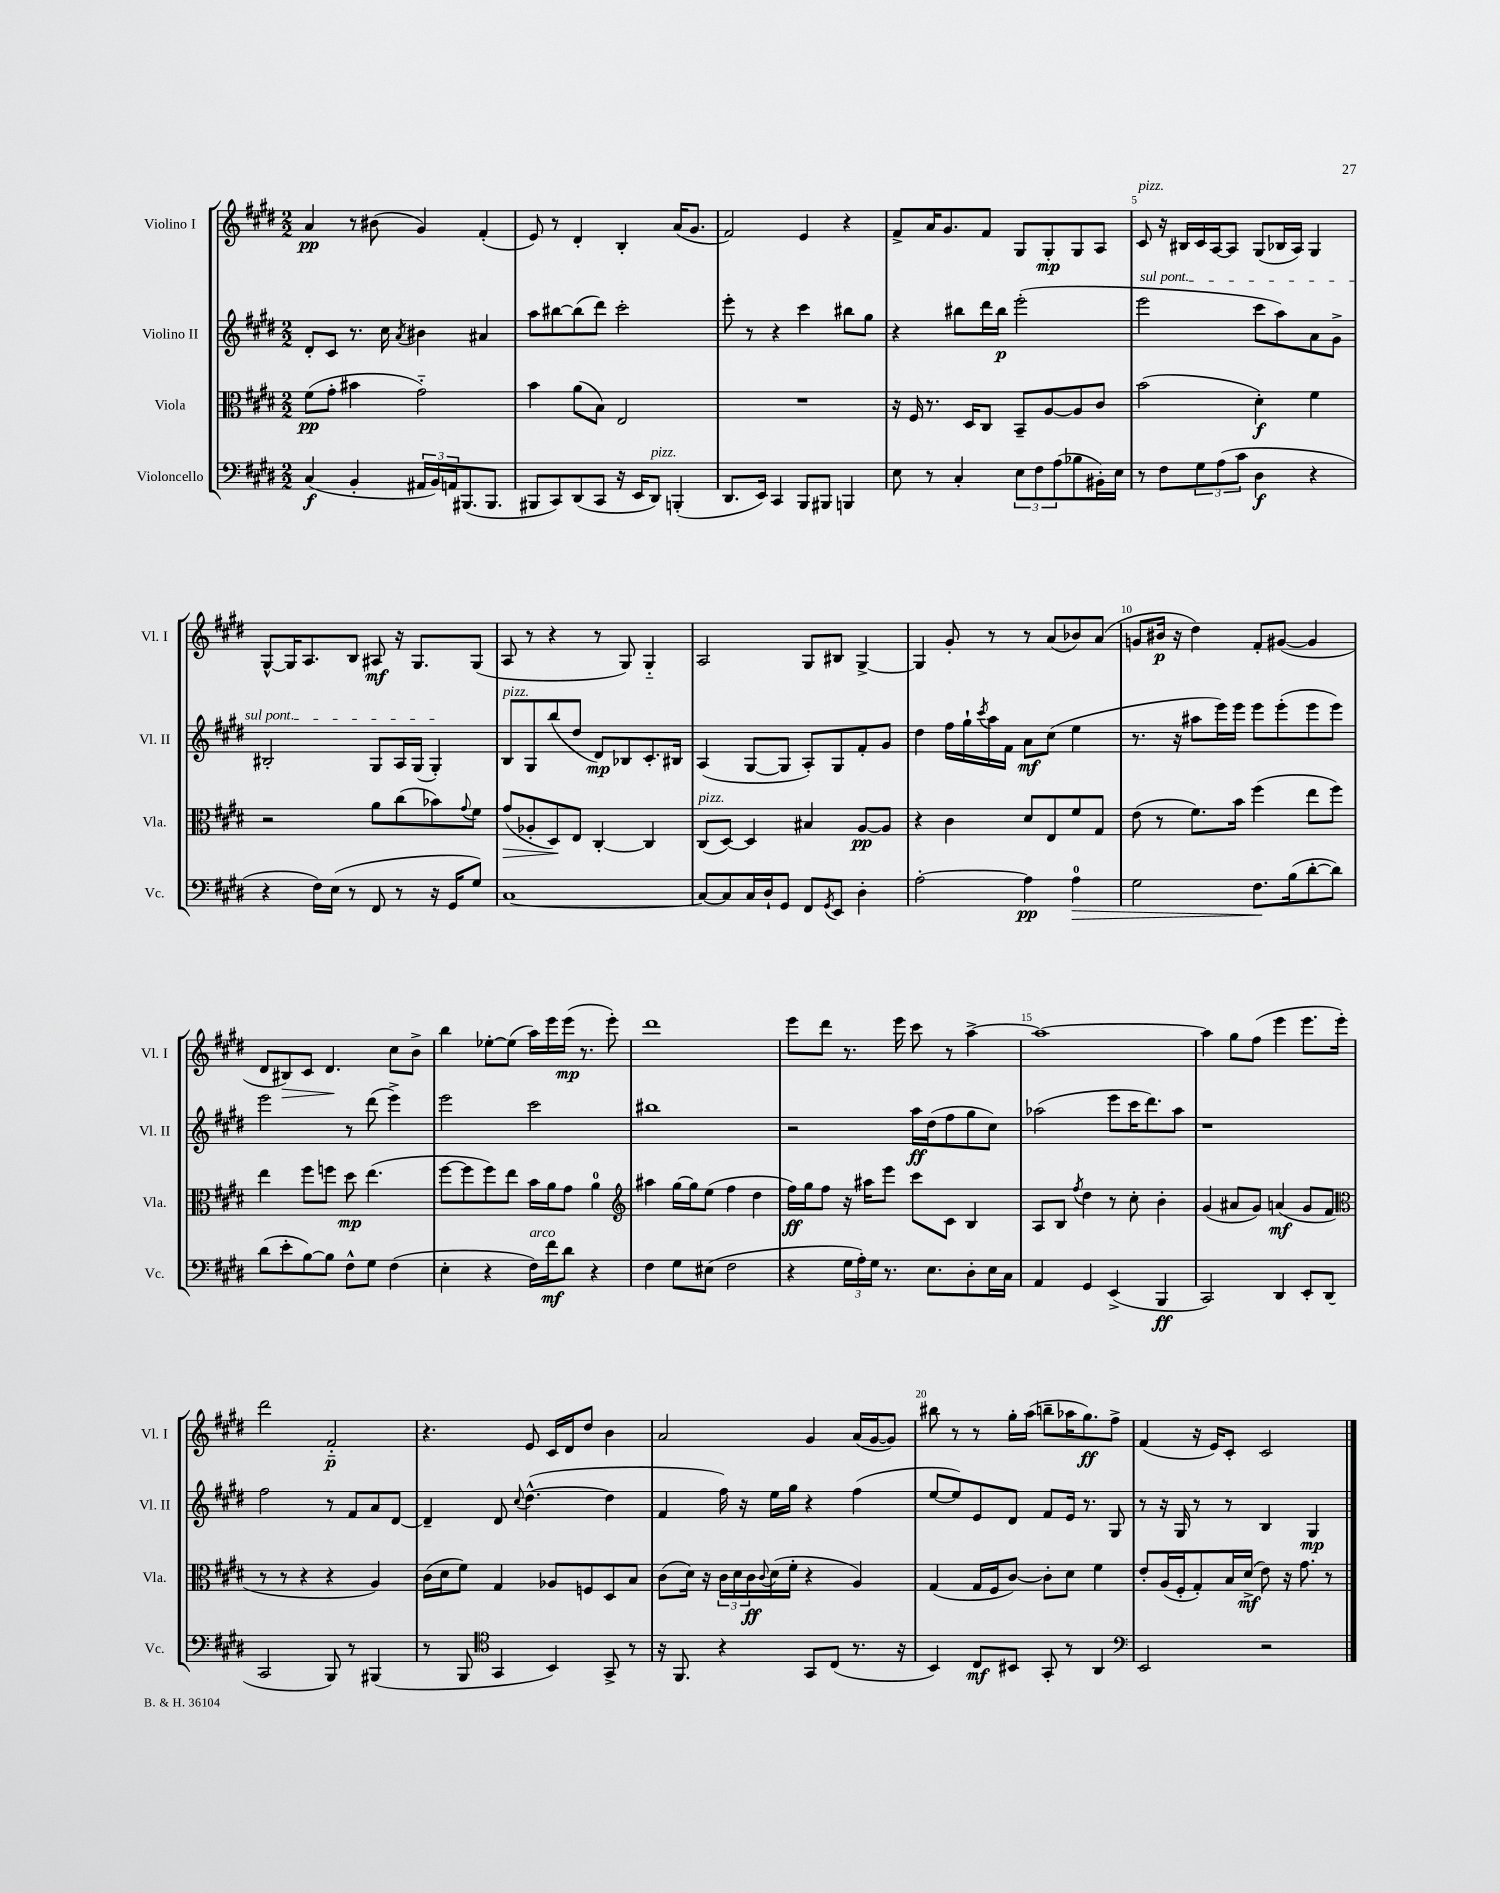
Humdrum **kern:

**kern	**dynam	**kern	**dynam	**kern	**dynam	**kern	**dynam
*part4	*part4	*part3	*part3	*part2	*part2	*part1	*part1
*staff4	*staff4	*staff3	*staff3	*staff2	*staff2	*staff1	*staff1
*I"Violoncello	*	*I"Viola	*	*I"Violino II	*	*I"Violino I	*
*I'Vc.	*	*I'Vla.	*	*I'Vl. II	*	*I'Vl. I	*
*clefF4	*	*clefC3	*	*clefG2	*	*clefG2	*
*k[f#c#g#d#]	*	*k[f#c#g#d#]	*	*k[f#c#g#d#]	*	*k[f#c#g#d#]	*
*M2/2	*	*M2/2	*	*M2/2	*	*M2/2	*
=1	=1	=1	=1	=1	=1	=1	=1
(4C#/	f	(8f#\L	pp	8d#'/L	.	4a/	pp
.	.	8g#'\J	.	8c#/J	.	.	.
4BB'/	.	4b#X\	.	8.r	.	8r	.
.	.	.	.	.	.	(8b#X\	.
.	.	.	.	16cc#\	.	.	.
.	.	.	.	8qa/	.	.	.
24AA#X/LL	.	2g#\)	.	4b#X\	.	4g#/)	.
24BB/)	.	.	.	.	.	.	.
24AAn/J	.	.	.	.	.	.	.
(8.BBB#X/	.	.	.	.	.	.	.
.	.	.	.	4a#X/	.	(4f#'/	.
8.BBB#/J	.	.	.	.	.	.	.
=2	=2	=2	=2	=2	=2	=2	=2
8BBB#X/L	.	4b\	.	8aa\L	.	8e/)	.
8CC#/)	.	.	.	[8bb#X\	.	8r	.
(8DD#/	.	(8a\L	.	(8bb#\]	.	4d#'/	.
8CC#/J	.	8B\J)	.	8ddd#\J)	.	.	.
16r	.	2E/	.	2ccc#'\	.	4B'/	.
16EE/KL	.	.	.	.	.	.	.
!LO:TX:a:i:t=pizz.	!	!	!	!	!	!	!
8DD#/J)	.	.	.	.	.	.	.
(4BBBn'/	.	.	.	.	.	(16a/KL	.
.	.	.	.	.	.	8.g#/J	.
=3	=3	=3	=3	=3	=3	=3	=3
8.DD#/L	.	1r	.	8eee'\	.	2f#/)	.
.	.	.	.	8r	.	.	.
16EE/Jk)	.	.	.	.	.	.	.
4CC#/	.	.	.	4r	.	.	.
8BBB/L	.	.	.	4ccc#\	.	4e/	.
8BBB#X/J	.	.	.	.	.	.	.
4BBBn/	.	.	.	8bb#X\L	.	4r	.
.	.	.	.	8gg#\J	.	.	.
=4	=4	=4	=4	=4	=4	=4	=4
8E\	.	16r	.	4r	.	8f#^/L	.
.	.	16F#/	.	.	.	.	.
8r	.	8.r	.	.	.	16a/K	.
.	.	.	.	.	.	8.g#/	.
4C#'/	.	.	.	8bb#X\L	.	.	.
.	.	16D#/KL	.	.	.	.	.
.	.	8C#/J	.	16ddd#\L	.	8f#/J	.
.	.	.	.	16bb#\JJ	p	.	.
12E\L	.	8BB~/L	.	(2eee'\	.	8G#/L	.
12F#\	.	.	.	.	.	.	.
.	.	[8A/	.	.	.	8G#'/	mp
(12A\	.	.	.	.	.	.	.
8B-X\	.	8A/]	.	.	.	8G#/	.
16BB#X'\L)	.	8c#/J	.	.	.	8A/J	.
16E\JJ	.	.	.	.	.	.	.
=5	=5	=5	=5	=5	=5	=5	=5
!	!	!	!	!	!	!LO:TX:a:i:t=pizz.	!
!	!	!	!	!LO:TX:a:i:t=sul pont.	!	!	!
8r	.	(2b\	.	2eee\	.	8c#/	.
8F#\L	.	.	.	.	.	16r	.
.	.	.	.	.	.	16B#X/LL	.
12G#\	.	.	.	.	.	16c#/	.
.	.	.	.	.	.	[16A/J	.
(12A\	.	.	.	.	.	.	.
.	.	.	.	.	.	8A/J]	.
12c#\J	.	.	.	.	.	.	.
4D#\	f	4d#'\)	f	8ccc#\L	.	(8G#/L	.
.	.	.	.	8aa\)	.	16B-X/L	.
.	.	.	.	.	.	16A/JJ)	.
4r	.	4f#\	.	8a\	.	4G#/	.
.	.	.	.	8g#^\J	.	.	.
!!LO:LB:g=z
=6	=6	=6	=6	=6	=6	=6	=6
4r	.	2r	.	2B#X'/	.	[8G#^^/L	.
.	.	.	.	.	.	16G#/K]	.
.	.	.	.	.	.	8.A/	.
16F#\LL)	.	.	.	.	.	.	.
(16E\JJ	.	.	.	.	.	.	.
8r	.	.	.	.	.	8B/J	.
8FF#/	.	8a\L	.	8G#/L	.	8A#X/	mf
8r	.	(8cc#\	.	16A/L	.	16r	.
.	.	.	.	(16G#/JJ	.	8.G#/L	.
16r	.	8b-X\)	.	4G#'/)	.	.	.
16GG#/KL	.	.	.	.	.	.	.
.	.	8qqg#/	.	.	.	.	.
8G#/J)	.	8f#\J	.	.	.	(8G#/J	.
=7	=7	=7	=7	=7	=7	=7	=7
!	!	!	!	!LO:TX:a:i:t=pizz.	!	!	!
!	!	!	!LO:HP:b	!	!	!	!
[1C#	.	(8g#/L	>	8B/L	.	8A/	.
.	.	8A-X'/	.	8G#/	.	8r	.
.	.	8D#/)	.	(8bb/	.	4r	.
.	.	8E/J	]	8dd#/J	.	.	.
.	.	[4C#'/	.	8d#/L)	mp	8r	.
.	.	.	.	8B-X/	.	8G#/)	.
.	.	4C#/]	.	8.c#'/	.	4G#/	.
.	.	.	.	16B#X/Jk	.	.	.
=8	=8	=8	=8	=8	=8	=8	=8
!	!	!LO:TX:a:i:t=pizz.	!	!	!	!	!
8C#/L_	.	(8C#/L	.	(4A/	.	2A/	.
8C#/]	.	[8D#/J)	.	.	.	.	.
16C#/L	.	4D#/]	.	[8G#/L	.	.	.
16D#`/J	.	.	.	.	.	.	.
8GG#/J	.	.	.	8G#/J]	.	.	.
8FF#/L	.	4B#X/	.	8A'/L)	.	8G#/L	.
8qGG#/	.	.	.	.	.	.	.
8EE/J	.	.	.	8G#/	.	8B#X/J	.
4D#'\	.	[8A/L	pp	8f#'/	.	[4G#^/	.
.	.	8A/J]	.	8g#/J	.	.	.
=9	=9	=9	=9	=9	=9	=9	=9
[2A'\	.	4r	.	4dd#\	.	4G#/]	.
.	.	4c#\	.	16ff#\LL	.	8g#'/	.
.	.	.	.	16gg#`\	.	.	.
.	.	.	.	8qccc#/	.	.	.
.	.	.	.	16aa\	.	8r	.
.	.	.	.	16f#\JJ	.	.	.
4A\]	pp	8d#/L	.	8a\L	mf	8r	.
.	.	8E/	.	(8cc#\J	.	(8a/L	.
!	!LO:HP:b	!	!	!	!	!	!
4A\	>	8f#/	.	4ee\	.	8b-X/)	.
.	.	8G#/J	.	.	.	(8a/J	.
=10	=10	=10	=10	=10	=10	=10	=10
2G#\	.	(8e\	.	8.r	.	8gn/L	.
.	.	8r	.	.	.	16b#X/Jk	p
.	.	.	.	16r	.	16r	.
.	.	8.f#\L)	.	8aa#X\L	.	4dd#\)	.
.	.	.	.	16eee\L)	.	.	.
.	.	16b\Jk	.	16eee\JJ	.	.	.
8.F#\L	.	(4ff#\	.	8eee\L	.	8f#'/L	.
.	.	.	.	(8eee'\	.	([8g#X/J	.
(16B\k	]	.	.	.	.	.	.
[8d#'\	.	8ee\L	.	8eee\	.	4g#/]	.
8d#\J])	.	8ff#\J)	.	8eee\J)	.	.	.
!!LO:LB:g=z
=11	=11	=11	=11	=11	=11	=11	=11
(8d#\L	.	4ee\	.	2eee\	.	8d#/L	.
!	!	!	!	!	!	!	!LO:HP:b
8e'\	.	.	.	.	.	8B#X/)	>
[8B\)	.	8ff#\L	.	.	.	8c#/J	.
8B\J]	.	8ffn\J	.	.	.	4.d#/	.
8F#^^\L	.	8dd#\	mp	8r	.	.	.
8G#\J	.	(4.ee\	.	(8ddd#\	.	.	.
(4F#\	.	.	.	4eee^\)	.	8cc#\L	]
.	.	.	.	.	.	8b^\J	.
=12	=12	=12	=12	=12	=12	=12	=12
4E'\	.	[8ff#\L	.	2eee\	.	4bb\	.
.	.	8ff#\]	.	.	.	.	.
4r	.	8ff#\)	.	.	.	[8ee-X'\L	.
.	.	8ee\J	.	.	.	(8ee-\J]	.
!LO:TX:a:i:t=arco	!	!	!	!	!	!	!
16F#\LL)	.	16b\LL	.	2ccc#\	.	16aa\LL)	.
16f#\J	mf	16a\J	.	.	.	16eee\	.
8d#\J	.	8g#\J	.	.	.	(16eee\JJ	mp
.	.	.	.	.	.	8.r	.
4r	.	4a\	.	.	.	.	.
.	.	.	.	.	.	8eee'\)	.
=13	=13	=13	=13	=13	=13	=13	=13
*	*	*clefG2	*	*	*	*	*
4F#\	.	4aa#X\	.	1bb#X	.	1ddd#	.
8G#\L	.	[16gg#\LL	.	.	.	.	.
.	.	16gg#\J]	.	.	.	.	.
(8E#X\J	.	(8ee\J	.	.	.	.	.
2F#\	.	4ff#\	.	.	.	.	.
.	.	4dd#\	.	.	.	.	.
=14	=14	=14	=14	=14	=14	=14	=14
4r	.	16ff#\LL)	ff	2r	.	8eee\L	.
.	.	16gg#\J	.	.	.	.	.
.	.	8ff#\J	.	.	.	8ddd#\J	.
24G#\LL	.	16r	.	.	.	8.r	.
24A'\)	.	.	.	.	.	.	.
.	.	16aa#X\KL	.	.	.	.	.
24G#\JJ	.	.	.	.	.	.	.
8.r	.	8eee\J	.	.	.	.	.
.	.	.	.	.	.	16eee\	.
.	.	8ccc#\L	.	16aa\LL	ff	8ccc#\	.
8.E\L	.	.	.	(16dd#\J	.	.	.
.	.	8c#\J	.	8ff#\	.	8r	.
8D#'\	.	4B/	.	8gg#\	.	[4aa^\	.
16E\L	.	.	.	8cc#\J)	.	.	.
16C#\JJ	.	.	.	.	.	.	.
=15	=15	=15	=15	=15	=15	=15	=15
4AA/	.	8A/L	.	(2aa-X\	.	1aa_	.
.	.	8B/J	.	.	.	.	.
.	.	8qff#/	.	.	.	.	.
4GG#/	.	4dd#\	.	.	.	.	.
(4EE^/	.	8r	.	8eee\L	.	.	.
.	.	8cc#'\	.	16ccc#\K	.	.	.
.	.	.	.	8.ddd#\)	.	.	.
4BBB/	ff	4b'\	.	.	.	.	.
.	.	.	.	8aa-\J	.	.	.
=16	=16	=16	=16	=16	=16	=16	=16
2CC#/)	.	(4g#/	.	1r	.	4aa\]	.
.	.	8a#X/L	.	.	.	8gg#\L	.
.	.	8g#/J)	.	.	.	(8ff#\J	.
4DD#/	.	(4an/	mf	.	.	4eee\	.
8EE'/L	.	8g#/L	.	.	.	8.eee\L	.
(8DD#/J	.	8f#/J	.	.	.	.	.
.	.	.	.	.	.	16eee'\Jk)	.
!!LO:LB:g=z
=17	=17	=17	=17	=17	=17	=17	=17
*	*	*clefC3	*	*	*	*	*
2CC#/	.	8r	.	2ff#\	.	2ddd#\	.
.	.	8r	.	.	.	.	.
.	.	4r	.	.	.	.	.
8BBB/)	.	4r	.	8r	.	2f#/	p
8r	.	.	.	8f#/L	.	.	.
(4BBB#X/	.	4A/)	.	8a/	.	.	.
.	.	.	.	[8d#/J	.	.	.
=18	=18	=18	=18	=18	=18	=18	=18
8r	.	(16c#\LL	.	4d#~/]	.	4.r	.
.	.	16d#\J	.	.	.	.	.
8BBB/	.	8f#\J)	.	.	.	.	.
*clefC4	*	*	*	*	*	*	*
4GG#/	.	4G#/	.	8d#/	.	.	.
.	.	.	.	8qqcc#/	.	.	.
.	.	.	.	([4.dd#^^\	.	8e/	.
4BB/)	.	8A-X/L	.	.	.	16c#/LL	.
.	.	.	.	.	.	16d#/J	.
.	.	8Fn/	.	.	.	8dd#/J	.
8GG#^/	.	8D#/	.	4dd#\]	.	4b\	.
8r	.	8B/J	.	.	.	.	.
=19	=19	=19	=19	=19	=19	=19	=19
16r	.	(8c#\L	.	4f#/	.	2a/	.
8.FF#/	.	.	.	.	.	.	.
.	.	16d#\Jk)	.	.	.	.	.
.	.	16r	.	.	.	.	.
4r	.	24c#\LL	.	16ff#\)	.	.	.
.	.	24d#\	.	.	.	.	.
.	.	.	.	16r	.	.	.
.	.	24c#\	ff	.	.	.	.
.	.	8qqc#/	.	.	.	.	.
.	.	(16d#\	.	16ee\LL	.	.	.
.	.	16f#'\JJ	.	16gg#\JJ	.	.	.
8GG#/L	.	4r	.	4r	.	4g#/	.
(8C#/J	.	.	.	.	.	.	.
8.r	.	4A/)	.	(4ff#\	.	(16a/LL	.
.	.	.	.	.	.	[16g#/J	.
.	.	.	.	.	.	8g#/J])	.
16r	.	.	.	.	.	.	.
=20	=20	=20	=20	=20	=20	=20	=20
4BB/)	.	(4G#/	.	[8ee/L	.	8bb#X\	.
.	.	.	.	8ee/])	.	8r	.
8C#/L	mf	16G#/LL	.	8e/	.	8r	.
.	.	16F#/J	.	.	.	.	.
8BB#X/J	.	[8c#/J)	.	8d#/J	.	16gg#'\LL	.
.	.	.	.	.	.	(16aa\JJ	.
8GG#'/	.	8c#'\L]	.	8f#/L	.	8bbn~\L	.
8r	.	8d#\J	.	16e/Jk	.	16aa-X\K	.
.	.	.	.	8.r	.	8.gg#\)	ff
4AA/	.	4f#\	.	.	.	.	.
.	.	.	.	8G#/	.	8ff#^\J	.
=21	=21	=21	=21	=21	=21	=21	=21
*clefF4	*	*	*	*	*	*	*
2EE/	.	8e'/L	.	8r	.	(4f#/	.
.	.	(16A/L	.	16r	.	.	.
.	.	16F#'/J	.	16G#/	.	.	.
.	.	8G#'/)	.	8r	.	16r	.
.	.	.	.	.	.	16e/KL)	.
.	.	16B/L	.	8r	.	8c#'/J	.
.	.	(16d#^/JJ	mf	.	.	.	.
2r	.	8e\)	.	4B/	.	2c#/	.
.	.	16r	.	.	.	.	.
.	.	8.g#\	.	.	.	.	.
.	.	.	.	4G#/	mp	.	.
.	.	8r	.	.	.	.	.
==	==	==	==	==	==	==	==
*-	*-	*-	*-	*-	*-	*-	*-
